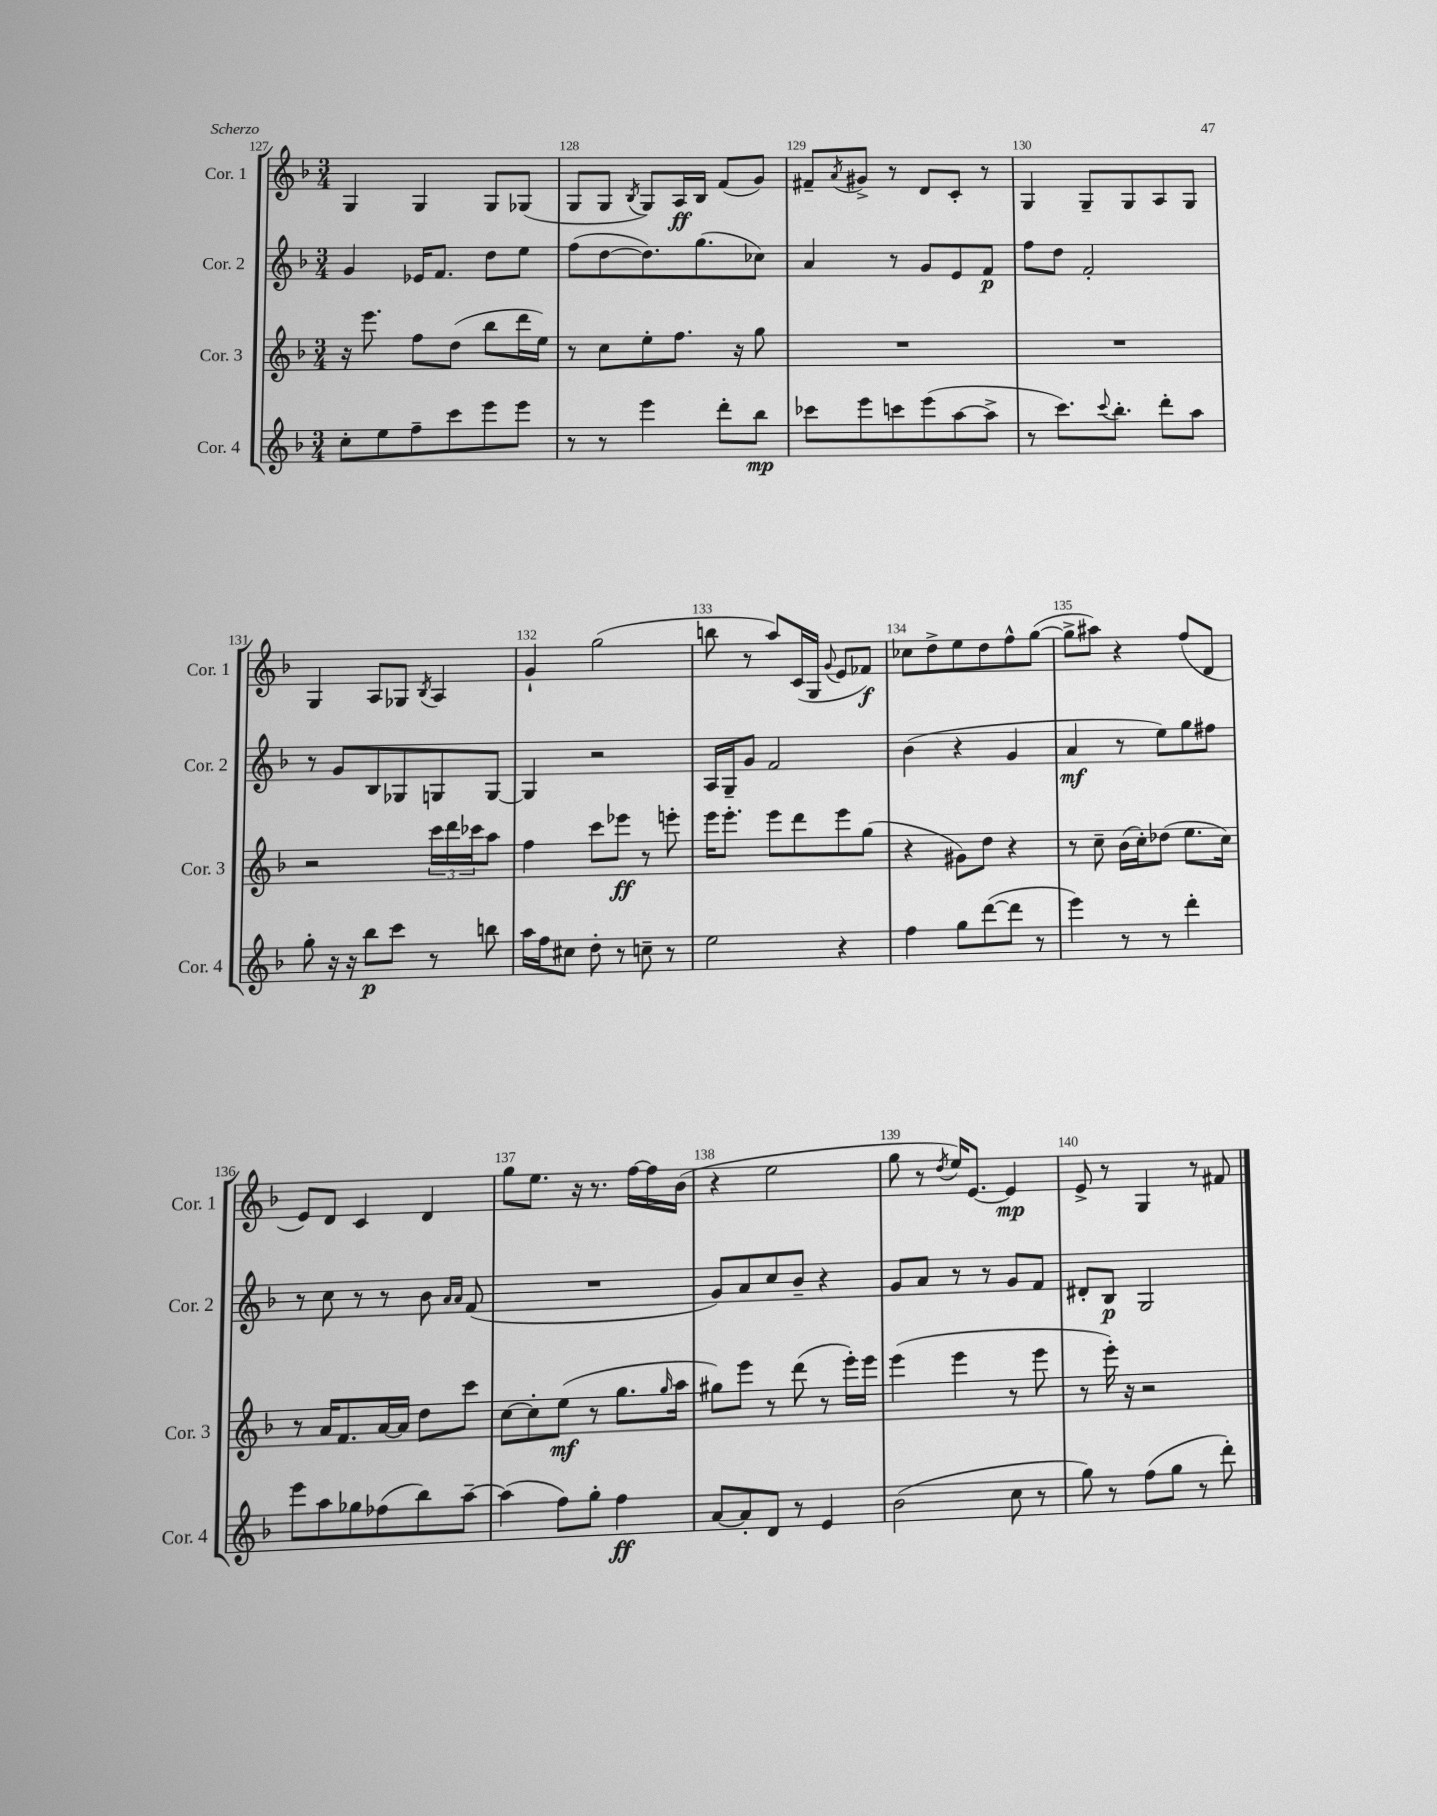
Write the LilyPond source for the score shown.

<<
\new StaffGroup <<
\new Staff = "s0" \with { instrumentName = "Cor. 1" shortInstrumentName = "Cor. 1" } {
    \clef treble \key f \major \numericTimeSignature \time 3/4
    g4 g4 g8 ges8( |
    g8 g8 \acciaccatura { bes8 } g8) a16\ff bes16 f'8( g'8) |
    fis'8-- \acciaccatura { a'8 } gis'8-> r8 d'8 c'8-. r8 |
    g4 g8-- g8 a8 g8 |
    g4 a8 ges8 \acciaccatura { bes8 } a4 |
    g'4-! g''2( |
    b''8 r8 a''8) c'16( g16 \appoggiatura { g'8 } e'8 fes'8\f) |
    ces''8 d''8-> e''8 d''8 f''8-^ g''8~( |
    g''8-> ais''8) r4 f''8( d'8 |
    e'8) d'8 c'4 d'4 |
    g''8 e''8. r16 r8. f''16~ f''16 bes'16( |
    r4 e''2 |
    g''8 r8 \acciaccatura { d''8 } e''16) e'8.~ e'4\mp |
    e'8-> r8 g4 r8 fis'8 \bar "|." |
}
\new Staff = "s1" \with { instrumentName = "Cor. 2" shortInstrumentName = "Cor. 2" } {
    \clef treble \key f \major \numericTimeSignature \time 3/4
    g'4 ees'16 f'8. d''8 e''8 |
    f''8( d''8~ d''8.) g''8.( ces''8) |
    a'4 r8 g'8 e'8 f'8\p |
    f''8 d''8 f'2-. |
    r8 g'8 bes8 ges8 g8 g8~ |
    g4 r2 |
    a16 g16-- g'8 f'2 |
    bes'4( r4 g'4 |
    a'4\mf r8 e''8) g''8 fis''8 |
    r8 c''8 r8 r8 bes'8 \grace { a'16 a'16 } f'8( |
    R2. |
    g'8) a'8 c''8 bes'8-- r4 |
    g'8 a'8 r8 r8 g'8 f'8 |
    dis'8-. bes8\p g2 \bar "|." |
}
\new Staff = "s2" \with { instrumentName = "Cor. 3" shortInstrumentName = "Cor. 3" } {
    \clef treble \key f \major \numericTimeSignature \time 3/4
    r16 e'''8. f''8 d''8( bes''8 d'''16 e''16) |
    r8 c''8 e''8-. f''8. r16 g''8 |
    R2. |
    R2. |
    r2 \tuplet 3/2 { c'''16 d'''16 ces'''16 } a''8 |
    f''4 c'''8 ees'''8\ff r8 e'''8-. |
    e'''16 e'''8.-. e'''8 d'''8 e'''8 g''8( |
    r4 gis'8) d''8 r4 |
    r8 c''8-- bes'16( c''16-.) des''8( e''8. c''16) |
    r8 a'16 f'8. a'16~ a'16 d''8 c'''8 |
    c''8~ c''8-. e''8\mf( r8 g''8. \grace { g''16 } a''16 |
    gis''8) e'''8 r8 d'''8( r8 e'''16-.) e'''16 |
    e'''4( e'''4 r8 e'''8 |
    r8 e'''16-.) r16 r2 \bar "|." |
}
\new Staff = "s3" \with { instrumentName = "Cor. 4" shortInstrumentName = "Cor. 4" } {
    \clef treble \key f \major \numericTimeSignature \time 3/4
    c''8-. e''8 f''8-- c'''8 e'''8 e'''8 |
    r8 r8 e'''4 d'''8-. bes''8\mp |
    ces'''8 e'''8 c'''8 e'''8( a''8~ a''8-> |
    r8 c'''8.) \appoggiatura { c'''8 } bes''8.-. d'''8-. a''8 |
    g''8-. r16 r16 bes''8\p c'''8 r8 b''8 |
    a''16 f''16 cis''8 d''8-. r8 c''8-- r8 |
    e''2 r4 |
    f''4 g''8 d'''8~( d'''8 r8 |
    e'''4) r8 r8 d'''4-. |
    e'''8 a''8 ges''8 fes''8( bes''8) a''8~-- |
    a''4( f''8) g''8-. f''4\ff |
    a'8~ a'8-. d'8 r8 e'4 |
    bes'2( c''8 r8 |
    g''8) r8 f''8( g''8 r8 d'''8-.) \bar "|." |
}
>>
>>
\layout { \context { \Score currentBarNumber = #127 \override BarNumber.break-visibility = ##(#f #t #t) barNumberVisibility = #all-bar-numbers-visible } }
